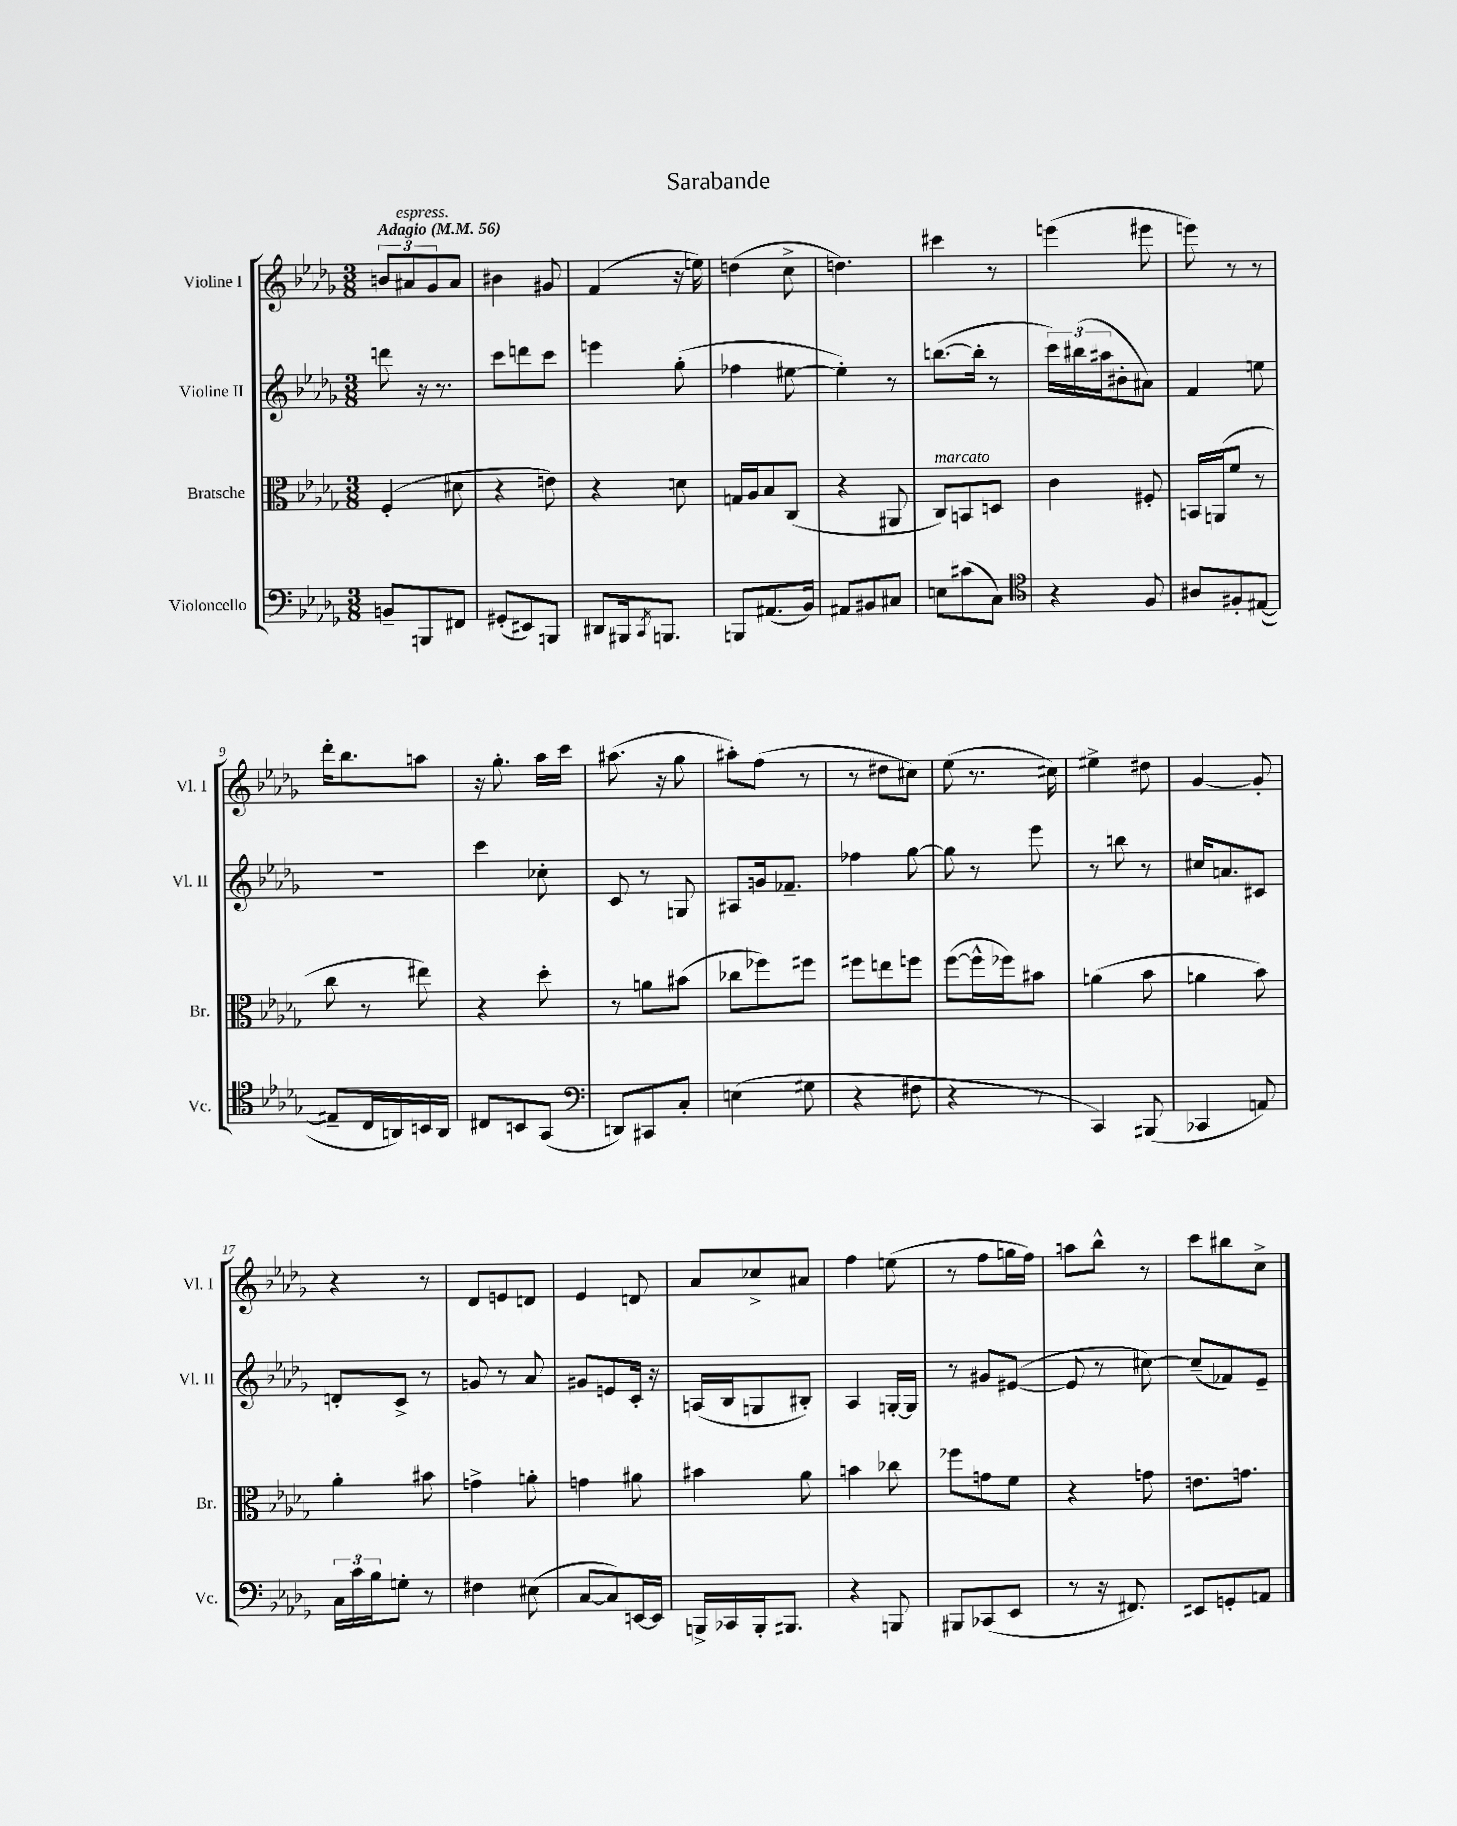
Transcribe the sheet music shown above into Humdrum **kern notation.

**kern	**kern	**kern	**kern
*part4	*part3	*part2	*part1
*staff4	*staff3	*staff2	*staff1
*I"Violoncello	*I"Bratsche	*I"Violine II	*I"Violine I
*I'Vc.	*I'Br.	*I'Vl. II	*I'Vl. I
*clefF4	*clefC3	*clefG2	*clefG2
*k[b-e-a-d-g-]	*k[b-e-a-d-g-]	*k[b-e-a-d-g-]	*k[b-e-a-d-g-]
*M3/8	*M3/8	*M3/8	*M3/8
*MM56	*MM56	*MM56	*MM56
=1	=1	=1	=1
!	!	!	!LO:TX:a:B:t=Adagio
8BBn~/L	(4F'/	8dddn\	12bn/L
!	!	!	!LO:TX:a:i:t=espress.
.	.	.	12a#X/
8BBBn/	.	16r	.
.	.	.	12g-/
.	.	8.r	.
8FF#X/J	8d#X\	.	8a#/J
=2	=2	=2	=2
(8GG#X'/L	4r	8ccc\L	4b#X\
8EE#X/)	.	8dddn\	.
8BBBn/J	8en\)	8ccc\J	8g#X/
=3	=3	=3	=3
8DD#X/L	4r	4eeen\	(4f/
16BBB#X/k	.	.	.
8qCC/	.	.	.
8.BBBn/J	.	.	.
.	8dn\	(8gg-'\	16r
.	.	.	16een\)
=4	=4	=4	=4
8BBBn/L	16Gn/LL	4ff-X\	(4ddn\
.	16A-/J	.	.
(8.AA#X/	8B-/	.	.
.	(8C/J	[8ee#X\	8cc^\
16BB-/Jk)	.	.	.
=5	=5	=5	=5
8AA#X/L	4r	4ee#'\])	4.ddn\)
8BB#X/	.	.	.
8C#X/J	8AA#X/	8r	.
=6	=6	=6	=6
!	!LO:TX:a:i:t=marcato	!	!
8En\L	8C/L)	([8.bbn\L	4ccc#X\
(8c#X\	8BBn/	.	.
.	.	16bb'\Jk]	.
8C\J)	8Dn/J	8r	8r
=7	=7	=7	=7
*clefC4	*	*	*
4r	4c\	24ccc\LL)	(4eeen\
.	.	(24bb#X\	.
.	.	24aa#X\J	.
.	.	8b#X'\	.
8F/	8F#X'/	8a#X\J)	8eee#X\
=8	=8	=8	=8
8A#X/L	16BBn/LL	4f/	8eeen\)
.	(16AAn/J	.	.
8F#X'/	8f/J	.	8r
([8E#X/J	8r	8een\	8r
!!LO:LB:g=z
=9	=9	=9	=9
8E#X~/L]	8cc\	4.r	16ddd-'\KL
.	.	.	8.bb-\
16C/L	8r	.	.
16AAn/)	.	.	.
16BBn/	8ee#X\)	.	8aan\J
16AA/JJ	.	.	.
=10	=10	=10	=10
8C#X/L	4r	4ccc\	16r
.	.	.	8.gg-'\
8BBn/	.	.	.
(8GG-/J	8dd-'\	8cc-X'\	16aa-\LL
.	.	.	16ccc\JJ
=11	=11	=11	=11
*clefF4	*	*	*
8DDn/L)	8r	8c/	(8.aa#X\
8CC#X/	8an\L	8r	.
.	.	.	16r
8C'/J	(8b#X\J	8Gn/	8gg-\
=12	=12	=12	=12
(4En\	8cc-X\L	8A#X/L	8aa#X'\L)
.	8ff-X\)	16gn/k	(8ff\J
.	.	8.f-X~/J	.
8G#X\	8ff#X\J	.	8r
=13	=13	=13	=13
4r	8ff#X\L	4ff-X\	8r
.	8een\	.	8dd#X\L
8F#X\	8ffn\J	[8gg-\	8cc#X\J)
=14	=14	=14	=14
4r	([8ff\L	8gg-\]	(8ee-\
.	16ff^^\L]	8r	8.r
.	16ff-X\J)	.	.
8r	8b#X\J	8eee-\	.
.	.	.	16cc#X\)
=15	=15	=15	=15
4CC/)	(4an\	8r	4ee#X^\
.	.	8bbn\	.
(8BBB#X/	8b-\	8r	8dd#X\
=16	=16	=16	=16
4CC-X/	4an\	16cc#X/KL	[4g-/
.	.	8.an/	.
8AAn/)	8b-\)	8c#X/J	8g-'/]
!!LO:LB:g=z
=17	=17	=17	=17
24C\LL	4a-'\	8dn'/L	4r
24c\	.	.	.
24B-\J	.	.	.
8Gn'\J	.	8c^/J	.
8r	8b#X\	8r	8r
=18	=18	=18	=18
4F#X\	4gn^\	8gn/	8d-/L
.	.	8r	8en/
(8E#X\	8an'\	8a-/	8dn/J
=19	=19	=19	=19
[8C/L	4gn\	8g#X/L	4e-/
8C/])	.	8en/	.
[16EEn/L	8a#X\	16c'/Jk	8dn/
16EE/JJ]	.	16r	.
=20	=20	=20	=20
16BBBn^/LL	4b#X\	(16An/LL	8a-/L
16CC-X/	.	16B-/J	.
16BBB'/J	.	8Gn/	8cc-X^/
8.BBB#X/J	.	.	.
.	8a-\	8B#X'/J)	8a#X/J
=21	=21	=21	=21
4r	4bn\	4A-/	4ff\
8BBBn/	8cc-X\	[16Gn'/LL	(8een\
.	.	16G/JJ]	.
=22	=22	=22	=22
8BBB#X/L	8ff-X\L	8r	8r
(8CC-X/	8gn\	8g#X/L	8ff\L
8EE-/J	8f\J	([8e#X/J	16ggn\L
.	.	.	16ff\JJ)
=23	=23	=23	=23
8r	4r	8e#/]	8aan\L
16r	.	8r	8bb-^^\J
8.FF#X/)	.	.	.
.	8gn\	[8cc#X\)	8r
=24	=24	=24	=24
8EE#X/L	8.en\L	(8cc#~/L]	8ccc\L
8GGn'/	.	8f-X/)	8bb#X\
.	8.gn\J	.	.
8AAn/J	.	8e-~/J	8cc^\J
==	==	==	==
*-	*-	*-	*-
